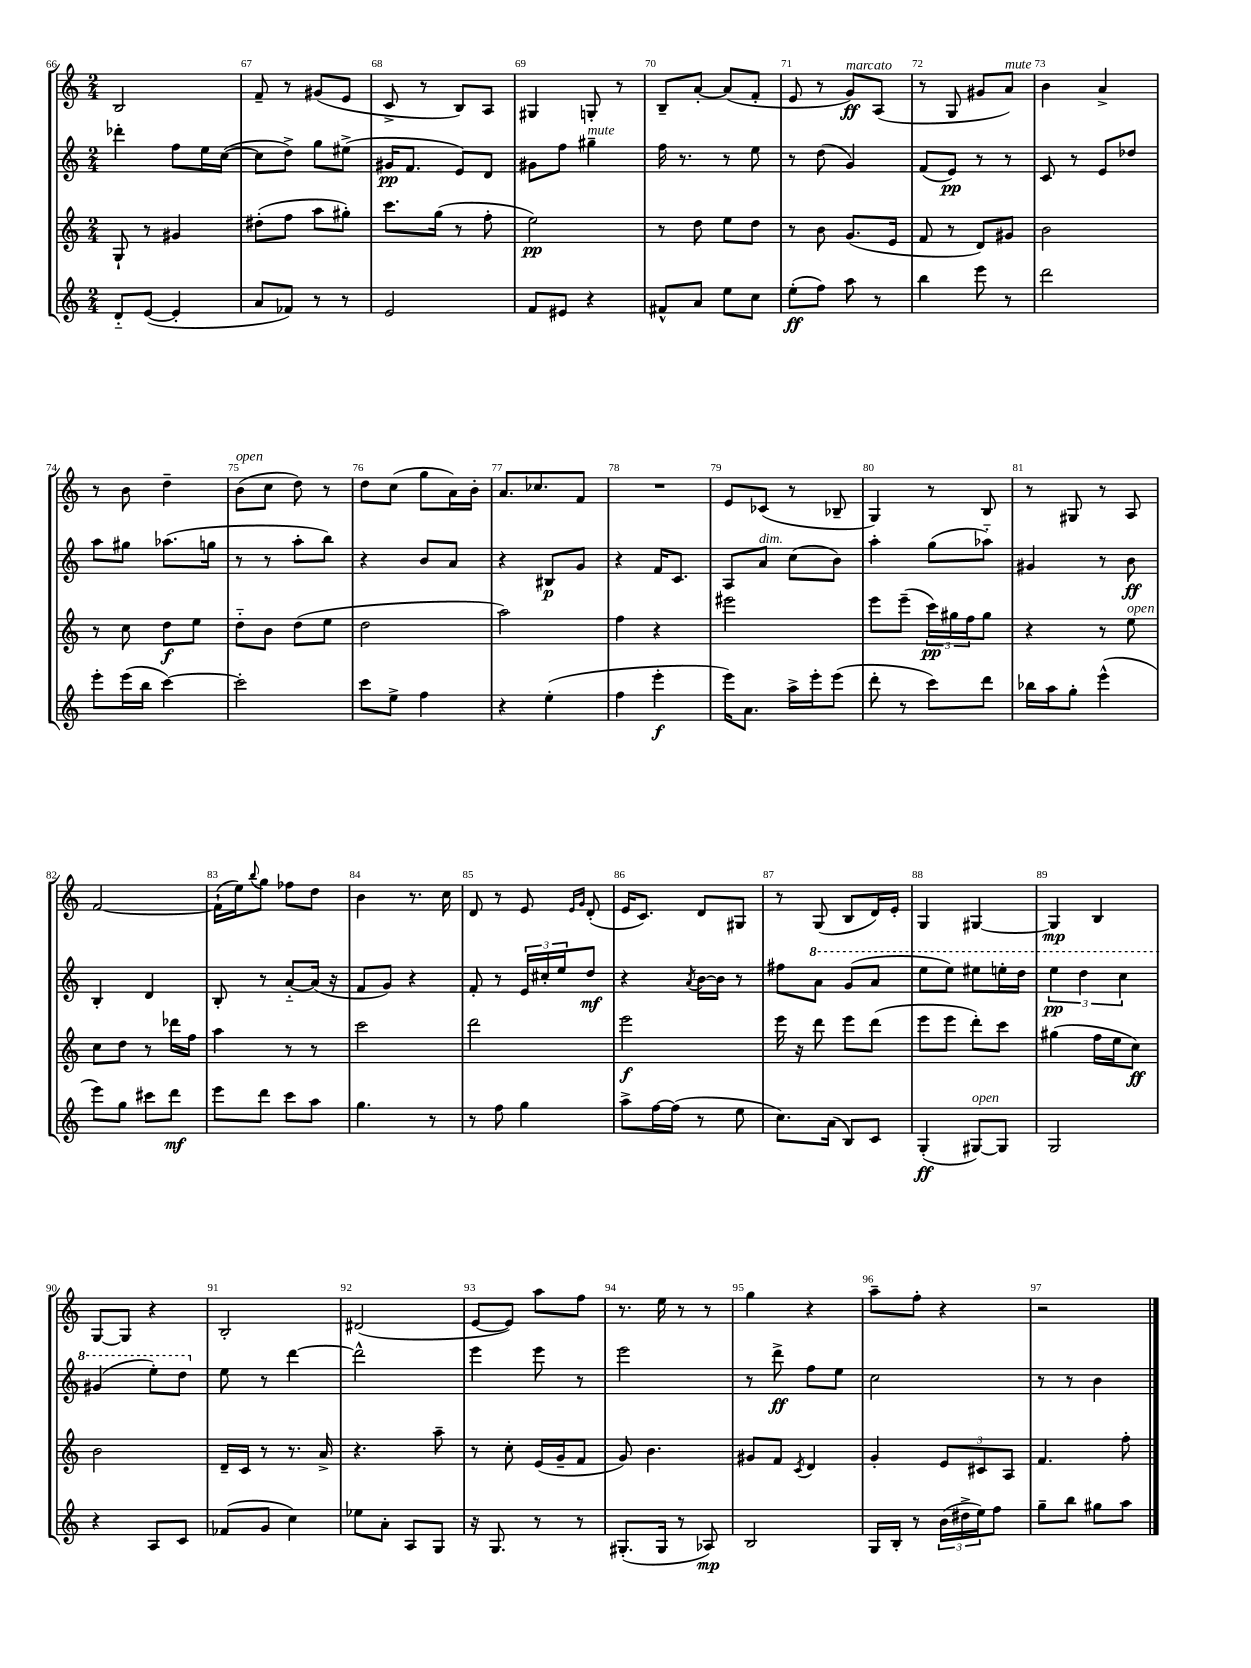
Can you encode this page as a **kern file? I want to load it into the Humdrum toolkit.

**kern	**kern	**kern	**kern
*staff4	*staff3	*staff2	*staff1
*clefG2	*clefG2	*clefG2	*clefG2
*k[]	*k[]	*k[]	*k[]
*M2/4	*M2/4	*M2/4	*M2/4
8d'~	8G`	4ddd-'	2B
([8e	8r	.	.
4e']	4g#	8ff	.
.	.	16ee	.
.	.	([16cc	.
=	=	=	=
8a	(8dd#'	8cc]	8f~
8f-)	8ff	8dd^)	8r
8r	8aa	8gg	(8g#
8r	8gg#')	(8ee#^	8e
=	=	=	=
2e	8.ccc	16g#	8c^
.	.	8.f	.
.	.	.	8r
.	(16gg	.	.
.	8r	8e)	8B)
.	8ff'	8d	8A
=	=	=	=
8f	2ee)	8g#	4G#
8e#	.	8ff	.
4r	.	4gg#~	8G'
.	.	.	8r
=	=	=	=
8f#^^	8r	16ff	8B~
.	.	8.r	.
8a	8dd	.	[8a'
8ee	8ee	8r	(8a]
8cc	8dd	8ee	8f'
=	=	=	=
(8ee'	8r	8r	8e
8ff)	8b	(8dd	8r
8aa	(8.g	4g)	8g)
8r	.	.	(8A
.	16e	.	.
=	=	=	=
4bb	8f	(8f	8r
.	8r	8e)	8G
8eee	8d)	8r	8g#
8r	8g#	8r	8a)
=	=	=	=
2ddd	2b	8c	4b
.	.	8r	.
.	.	8e	4a^
.	.	8dd-	.
=	=	=	=
8eee'	8r	8aa	8r
(16eee	8cc	8gg#	8b
16bb	.	.	.
[4ccc)	8dd	(8.aa-	4dd~
.	8ee	.	.
.	.	16gg	.
=	=	=	=
2ccc']	8dd'~	8r	(8b
.	8b	8r	8cc
.	(8dd	8aa'	8dd)
.	8ee	8bb)	8r
=	=	=	=
8ccc	2dd	4r	8dd
8ee^	.	.	(8cc
4ff	.	8b	8gg
.	.	8a	16a)
.	.	.	16b'
=	=	=	=
4r	2aa)	4r	8.a
.	.	.	8.cc-
(4ee'	.	8B#	.
.	.	8g	8f
=	=	=	=
4ff	4ff	4r	2r
4eee'	4r	16f	.
.	.	8.c	.
=	=	=	=
16eee)	2eee#	8A	8e
8.a	.	.	.
.	.	8a	(8c-
16aa^	.	(8cc	8r
16eee'	.	.	.
(8eee	.	8b)	8B-~
=	=	=	=
8ddd'	8eee	4aa'	4G)
8r	(8eee~	.	.
8ccc)	24ccc)	(8gg	8r
.	24gg#	.	.
.	24ff	.	.
8ddd	8gg#	8aa-'~)	8B
=	=	=	=
16bb-	4r	4g#	8r
16aa	.	.	.
8gg'	.	.	8G#
(4eee^^	8r	8r	8r
.	8ee	8b	8A
=	=	=	=
8eee)	8cc	4B'	[2f
8gg	8dd	.	.
8ccc#	8r	4d	.
8ddd	16ddd-	.	.
.	16ff	.	.
=	=	=	=
8eee	4aa	8B'	(16f`]
.	.	.	16ee)
.	.	.	8qqbb
8ddd	.	8r	8gg
8ccc	8r	[8a'~	8ff-
8aa	8r	(16a]	8dd
.	.	16r	.
=	=	=	=
4.gg	2ccc	8f	4b
.	.	8g)	.
.	.	4r	8.r
8r	.	.	.
.	.	.	16cc
=	=	=	=
8r	2ddd	8f'	8d
8ff	.	8r	8r
4gg	.	24e	8e
.	.	24cc#'	.
.	.	24ee	.
.	.	.	16qqe
.	.	.	16qqg
.	.	8dd	(8d'
=	=	=	=
8aa^	2eee	4r	16e
.	.	.	8.c)
[16ff	.	.	.
(16ff]	.	.	.
.	.	8qa	.
8r	.	[16b	8d
.	.	16b]	.
8ee	.	8r	8G#
=	=	=	=
8.cc)	16eee	8ff#	8r
.	16r	.	.
.	8ddd	8aa	(8G
(16a	.	.	.
8B)	8eee	(8gg	8B
8c	(8ddd	8aa	16d)
.	.	.	16e'
=	=	=	=
(4G'	8eee	8eee	4G
.	8eee	8eee)	.
[8G#)	8ddd')	8eee#	[4G#
8G#]	8ccc	16eee'	.
.	.	16ddd	.
=	=	=	=
2G	(4gg#	6eee	4G#]
.	.	6ddd	.
.	16ff	.	4B
.	16ee	.	.
.	.	6ccc	.
.	8cc)	.	.
=	=	=	=
4r	2b	(4gg#	[8G
.	.	.	8G]
8A	.	8eee')	4r
8c	.	8ddd	.
=	=	=	=
(8f-	16d~	8ee	2B'
.	16c	.	.
8g	8r	8r	.
4cc)	8.r	[4ddd	.
.	16a^	.	.
=	=	=	=
8ee-	4.r	2ddd^^]	(2d#
8a'	.	.	.
8A	.	.	.
8G	8aa~	.	.
=	=	=	=
16r	8r	4eee	[8e
8.G	.	.	.
.	8cc'	.	8e])
8r	(16e	8eee	8aa
.	16g~	.	.
8r	8f	8r	8ff
=	=	=	=
(8.G#'	8g)	2eee	8.r
.	4.b	.	.
16G#	.	.	16ee
8r	.	.	8r
8A-)	.	.	8r
=	=	=	=
2B	8g#	8r	4gg
.	8f	8ddd^	.
.	8qc	.	.
.	4d	8ff	4r
.	.	8ee	.
=	=	=	=
16G	4g'	2cc	8aa~
16B'	.	.	.
8r	.	.	8ff'
(24b	12e	.	4r
24dd#^	.	.	.
24ee)	12c#	.	.
8ff	.	.	.
.	12A	.	.
=	=	=	=
8gg~	4.f	8r	2r
8bb	.	8r	.
8gg#	.	4b	.
8aa	8ff'	.	.
==	==	==	==
*-	*-	*-	*-
